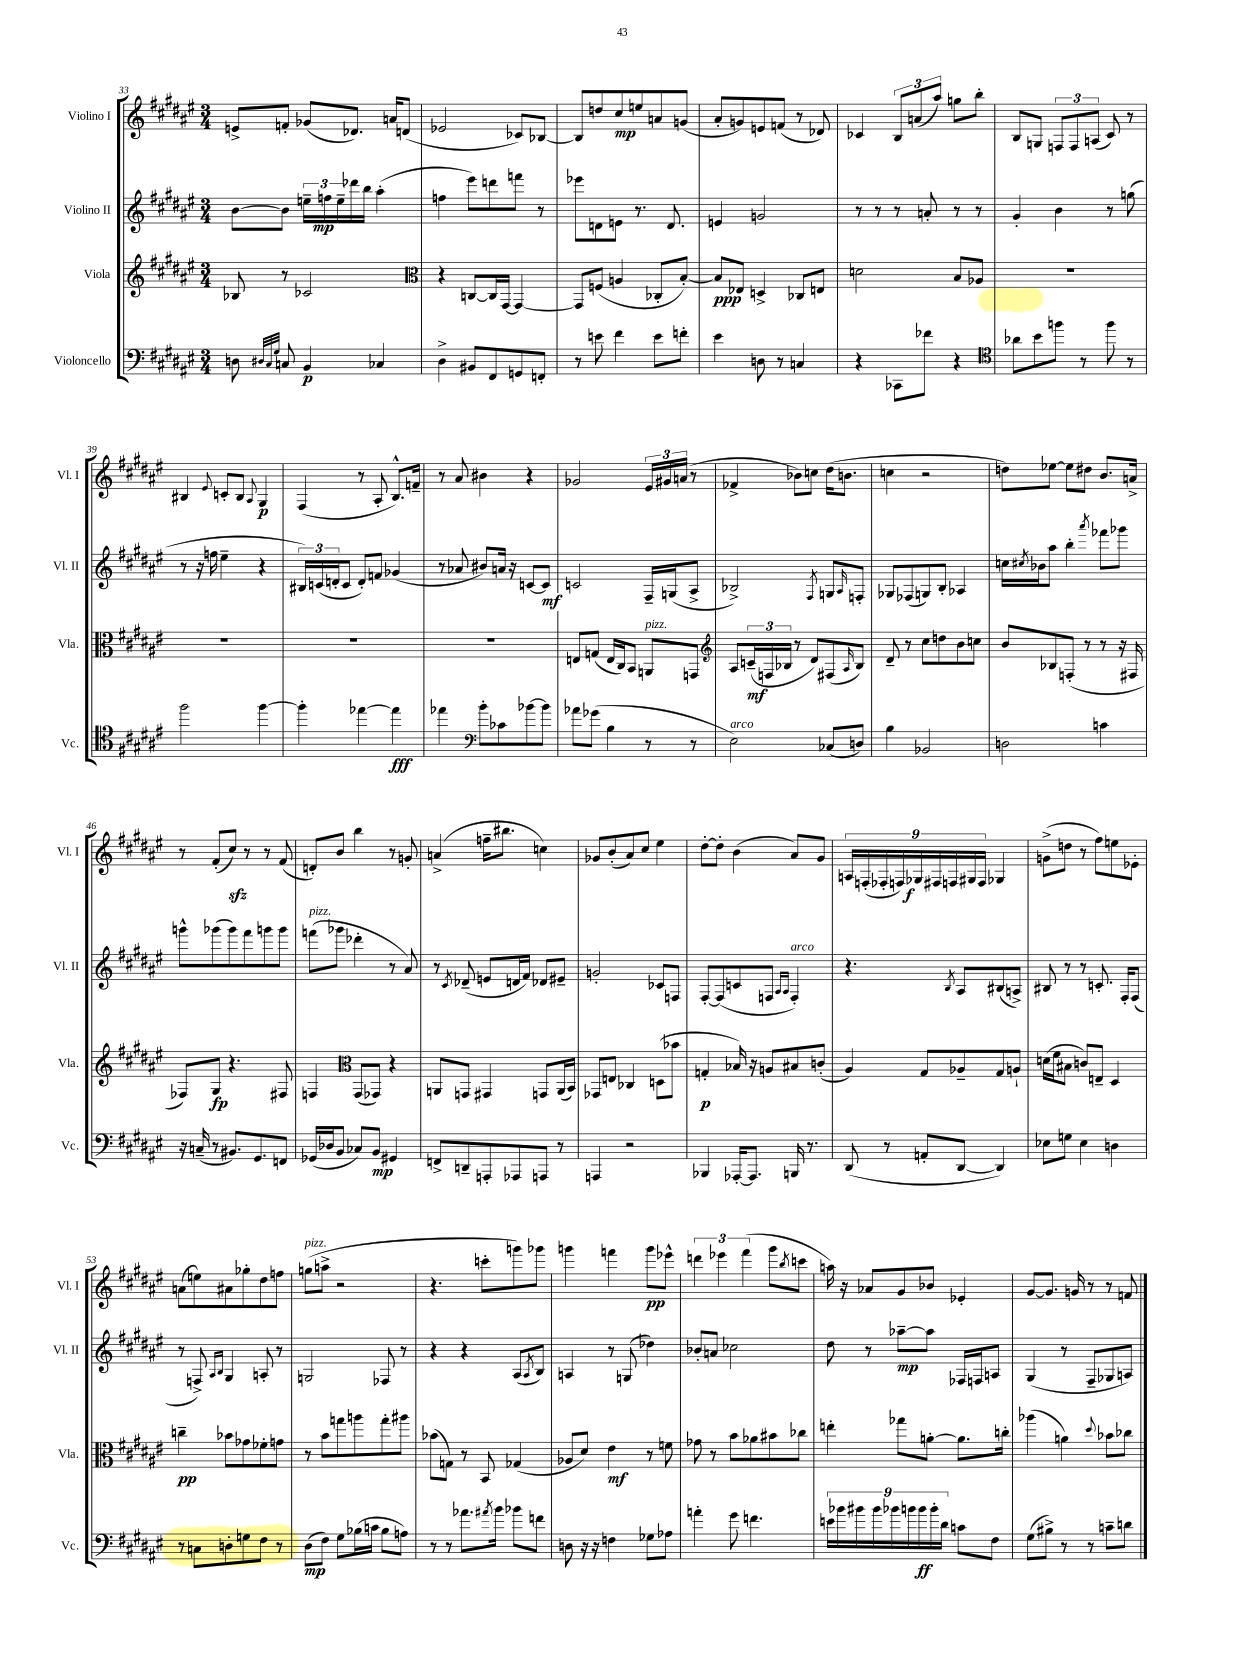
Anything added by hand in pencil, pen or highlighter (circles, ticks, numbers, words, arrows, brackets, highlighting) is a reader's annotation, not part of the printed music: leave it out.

**kern	**kern	**kern	**kern
*staff4	*staff3	*staff2	*staff1
*clefF4	*clefG2	*clefG2	*clefG2
*k[f#c#g#d#a#e#]	*k[f#c#g#d#a#e#]	*k[f#c#g#d#a#e#]	*k[f#c#g#d#a#e#]
*M3/4	*M3/4	*M3/4	*M3/4
8D	8B-	[8b	8e^
32qqD#	.	.	.
32qqC#	.	.	.
32qqG#	.	.	.
8C	8r	8b]	8f'
4BB	2c-	24ee~	(8g-
.	.	24ff	.
.	.	24ee~	.
.	.	16ddd-	8.d-)
.	.	16bb	.
4C-	.	(4aa#'	.
.	.	.	16a
.	.	.	(8d
=	=	=	=
*	*clefC3	*	*
4D#^	4r	4ff	2e-
8BB#	[8C	8eee#)	.
8FF#	16C]	8ddd	.
.	[16GG#	.	.
8GG	4GG#_	8fff	8c-)
8FF'	.	8r	[8B-
=	=	=	=
8r	8GG#]	8eee-	8B-]
8e	(8F	8d	8dd
4f#	4A	8e	8cc#
.	.	8.r	8ee
8e	8C-'	.	8a
.	.	8.d	.
8f'	[8B')	.	(8g
=	=	=	=
4e#	8B]	4e	8a#'
.	8E-	.	8g)
8D	4D^	2g	8e
8r	.	.	(8f
4C	8C-	.	8r
.	8E	.	8d-)
=	=	=	=
4r	2d	8r	4c-
.	.	8r	.
8CC-	.	8r	12B
.	.	.	(12a
8f-	.	8a'	.
.	.	.	12aa#)
4r	8B	8r	8gg
.	8A-	8r	8bb'
=	=	=	=
*clefC4	*	*	*
8a-	2.r	4g#'	8B
8b	.	.	8G
8ff	.	4b	12F
.	.	.	12F
8r	.	.	.
.	.	.	(12A
8ff	.	8r	8c#)
8r	.	(8gg	8r
=	=	=	=
2ff#	2.r	8r	4B#
.	.	16r	.
.	.	16ff	.
.	.	.	8qqe#
.	.	4ee#~	8c'
.	.	.	8B#
.	.	.	8qqA#
[4ff#	.	4r	4G#
=	=	=	=
4ff#']	2.r	24B#)	(4F#
.	.	(24c	.
.	.	24d'	.
.	.	8c	.
[4ee-	.	8d')	8r
.	.	8f	8A#'
4ee-]	.	(4g-	8.B^^)
.	.	.	16f~
=	=	=	=
4ee-	2.r	8r	8r
.	.	8a-	8a#
*clefF4	*	*	*
8b'	.	8b#)	4b#
8c-	.	16a	.
.	.	16r	.
[8b-	.	[8c	4r
8b-]	.	8c]	.
=	=	=	=
8a-	8E	2c	2g-
(8g-	(8G	.	.
4B	16E	.	.
.	16C#)	.	.
.	8BB	.	.
8r	8AA	16F#~	24e#
.	.	.	24g#
.	.	(16G	.
.	.	.	(24a
8r	8GG	8A#^	8r
=	=	=	=
*	*clefG2	*	*
2E#)	8A#	2B-^)	4f-^
.	(24c~	.	.
.	24F	.	.
.	24B-	.	.
.	8r	.	8b-)
.	8d#)	.	8cc
.	.	8qF#	.
(8C-	(8F#	8G	(16dd#
.	.	.	8.b
.	16qqA#	16qqA#	.
8D)	8B-)	8F'	.
=	=	=	=
4B	8d#~	8G-	4cc
.	8r	(8F-	.
2BB-	8cc#	8G)	2r
.	8dd	8B'	.
.	8b	4A-	.
.	8cc	.	.
=	=	=	=
2D	8b	16cc	8dd)
.	.	8qcc#	.
.	.	16b-	.
.	8B-	8aa#	[8ee-
.	(8F'	4bb'	8ee-]
.	8r	.	8dd#
.	.	8qaaa#	.
4c	8r	8fff-	8.b
.	16r	8ggg-	.
.	16F#	.	16a^
=	=	=	=
16r	8F-)	8ggg^^	8r
(16C~	.	.	.
8r	8G#	(8ggg-	(8f#'
8.BB#)	4.r	8ggg-)	8cc#)
.	.	8fff#	8r
8.GG#	.	.	.
.	.	8ggg	8r
8FF	8F#	8ggg	(8f#
=	=	=	=
(16GG-	4F	(8fff	8d')
16D-	.	.	.
8BB	.	8ggg-	8b
*	*clefC3	*	*
8C-)	(8GG#	4ddd-'	4bb
8BB	8GG-)	.	.
4GG#	4r	8r	8r
.	.	8a#)	8g'
=	=	=	=
8FF^	8AA	8r	(4a^
.	.	8qc#	.
8DD~	8GG	(8d-~	.
8AAA'	4GG#	8e	16ff~
.	.	.	8.bb#
8AAA-	.	16d	.
.	.	16f#)	.
8AAA	8GG	8d-	4cc)
8r	(16AA	8e#~	.
.	16BB)	.	.
=	=	=	=
4AAA	8GG-	2g'	8g-
.	8E	.	(8b'
2r	4C-	.	8a#)
.	.	.	8cc#
.	(8D	8c-	4ee#
.	8b-	8F	.
=	=	=	=
4BBB-	4G'	[8F#'	[8dd#'
.	.	(8F#]	8dd#']
[16AAA-'	16B-)	8c	(4b
8.AAA-]	16r	.	.
.	8A	8F	.
.	.	16qqA#	.
.	.	16qqA#	.
16BBB	8B#	4F')	8a#)
8.r	.	.	.
.	(8c'	.	8g#
=	=	=	=
(8DD#	4A#)	4.r	18A
.	.	.	(18F'
.	.	.	18F-'
8r	.	.	.
.	.	.	18F)
.	.	.	18G-
8AA'	8G#	.	.
.	.	.	18F#
.	.	.	18F
.	.	8qB	.
[8DD#	8A-~	8A#	.
.	.	.	18G#
.	.	.	18F
4DD#])	8G#	(8B#	4G-
.	8A`	8A^)	.
=	=	=	=
8E-	(16d	8B#	(8g^
.	16f#	.	.
8G	8B#	8r	8dd
4E-	8c)	8r	8r
.	8E~	8.c'	8ff#)
4D	4D#	.	8ee
.	.	16F#'	.
.	.	(8F#	8e-'
=	=	=	=
8r	4cc~	8r	(8a
8C	.	8F^)	8ee)
.	.	16qqA#	.
.	.	16qqB	.
8D'	8b-	4G#	8a#
8G	8g-	.	8gg-'
8F#	8f-'	8A'	8dd#
8r	8g	8r	8ff
=	=	=	=
(8D#	8r	2G	(8gg
8F#)	8b	.	8aa^
8G#	8gg	.	2r
(16B-	8aa	.	.
16c	.	.	.
8B-	8gg'	8F-	.
8A)	8aa#	8r	.
=	=	=	=
8r	(8b-	4r	4.r
8r	8G)	.	.
8.a-	8r	4r	.
.	8BB	.	8ccc'
8qa#	.	.	.
16b	.	.	.
8b-	(4G-	(8A#	8ggg)
.	.	8qA#	.
8f	.	8B)	8ggg-
=	=	=	=
8D	8A-	4A	4ggg
16r	8d#)	.	.
16r	.	.	.
4F	4e#	8r	4fff
.	.	(8G	.
8G-	8r	4dd-)	8ggg
8A-	8f	.	8eee-^^
=	=	=	=
4a'	8g-	8b-'	6ddd
.	8r	8a	.
.	.	.	6eee-
8g#	8b	2cc-	.
.	.	.	(6fff#
4.f	8a-	.	.
.	8b#	.	8ggg#
.	.	.	8qbb
.	8cc-	.	8ccc
=	=	=	=
18e	4ee'	8dd#	16aa)
18b-	.	.	.
.	.	.	16r
18b#	.	.	.
.	.	8r	8a-
18b#	.	.	.
18b-	.	.	.
.	8gg-	[8aa-~	8g#
18b	.	.	.
18b	.	.	.
.	[8a'	8aa-]	8b-
18b'	.	.	.
18d#	.	.	.
8c	8.a]	16F-	4e-'
.	.	16F	.
8F#	.	8A	.
.	16cc'	.	.
=	=	=	=
(8G#	(4aa-	(4G#	[8g#
8B#^)	.	.	8.g#]
8r	4a)	8r	.
.	.	.	16g
8r	.	8F#~	8r
.	8qqdd#	.	.
8c~	8b-	8G-	8r
8d	8cc-	8A)	8f
==	==	==	==
*-	*-	*-	*-
